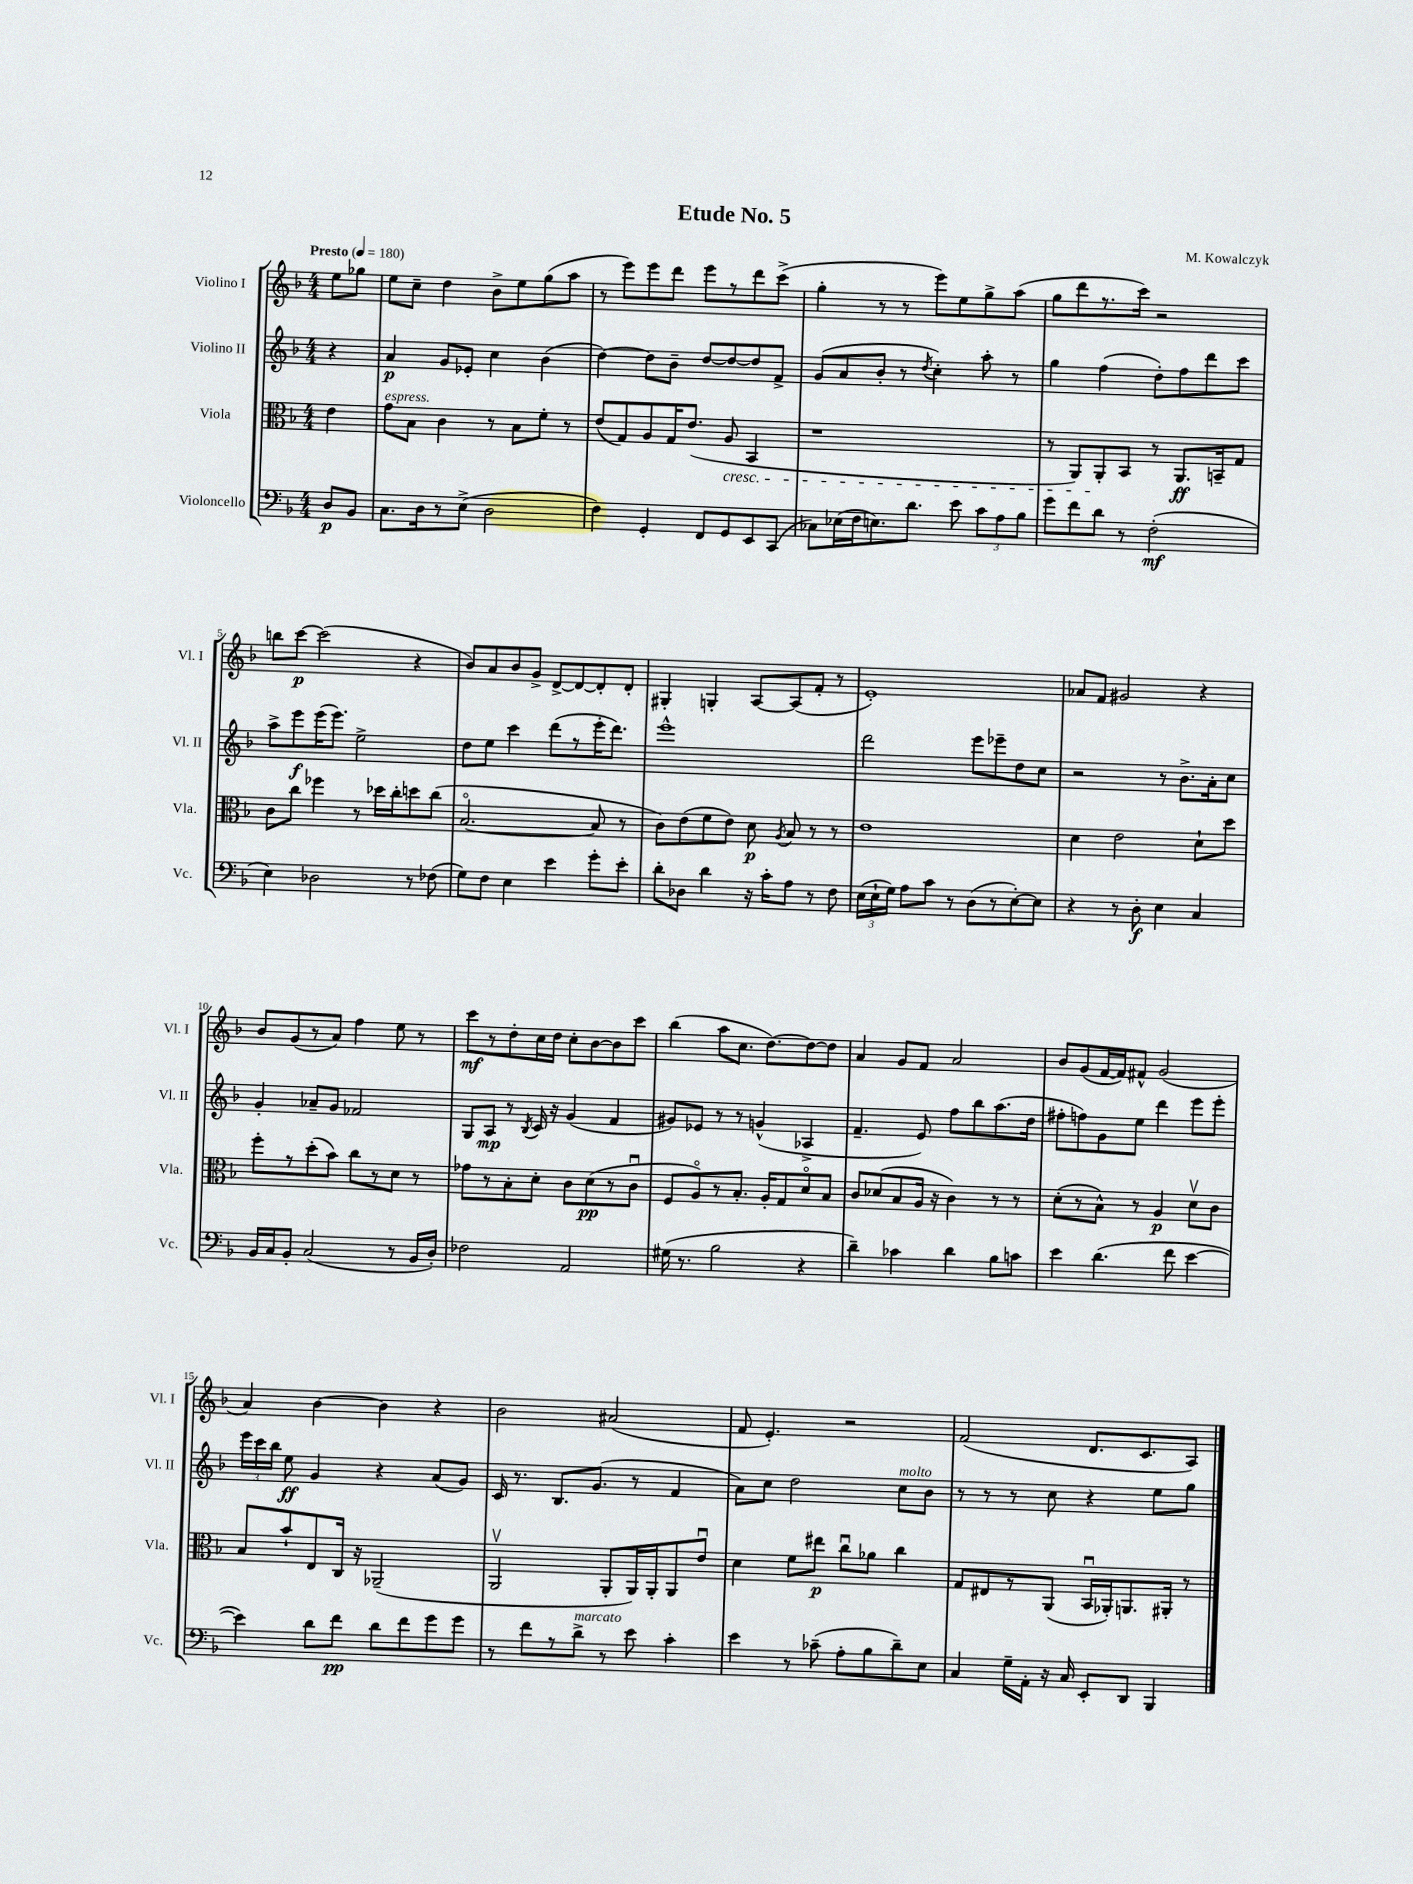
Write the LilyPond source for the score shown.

\header { title = "Etude No. 5" composer = "M. Kowalczyk" }
<<
\new StaffGroup <<
\new Staff = "s0" \with { instrumentName = "Violino I" shortInstrumentName = "Vl. I" } {
    \clef treble \key f \major \numericTimeSignature \time 4/4 \partial 4 \tempo "Presto" 4 = 180
    \autoBeamOff e''8[ ges''8] |
    e''8[ c''8]-- d''4 bes'8[-> e''8 g''8( a''8] |
    r8 e'''8[) e'''8 d'''8] e'''8[ r8 d'''8 c'''8]->( |
    g''4-. r8 r8 e'''8[) e''8 g''8-> a''8]( |
    g''8[ d'''8 r8. c'''16]) r2 |
    b''8[ c'''8]~\p c'''2( r4 |
    bes'8[) a'8 bes'8 g'8]-> d'8[~-> d'8~ d'8-. d'8]-. |
    gis4-. g4-. a8[~ a8( f'8]-. r8 |
    e'1-.) |
    aes'8[ f'8] gis'2 r4 |
    bes'8[ g'8( r8 a'8]) f''4 e''8 r8 |
    c'''8[\mf r8 d''8-. c''16 d''16] c''8[-. bes'8~ bes'8 c'''8] |
    bes''4( a''8[ c''8.] d''8.[~) d''8~ d''8] |
    a'4 g'8[ f'8] a'2 |
    bes'8[ g'8( f'16~ f'16) fis'8]-^ g'2( |
    a'4) bes'4~ bes'4 r4 |
    bes'2 ais'2( |
    f'8 e'4.-.) r2 |
    f'2( d'8.[ c'8. a8]) \bar "|." |
}
\new Staff = "s1" \with { instrumentName = "Violino II" shortInstrumentName = "Vl. II" } {
    \clef treble \key f \major \numericTimeSignature \time 4/4 \partial 4
    \autoBeamOff r4 |
    a'4\p g'8[ ees'8]-. c''4 bes'4( |
    d''4~) d''8[ bes'8]-- d''8[~ d''8~ d''8 f'8]-> |
    g'8[( a'8 bes'8]-. r8 \acciaccatura { d''8 } c''4-.) a''8-. r8 |
    g''4 f''4( d''8[-.) f''8 d'''8 c'''8] |
    a''8[-> e'''8\f e'''16( e'''8.]) e''2-> |
    d''8[ e''8] c'''4 d'''8[( r8 e'''16-. d'''8.]) |
    e'''1-^ |
    d'''2 e'''8[ ees'''8-- d''8 c''8] |
    r2 r8 bes'8.[-> a'16-. c''8] |
    g'4-. aes'8[-- g'8] fes'2 |
    g8[ a8]\mp r8 \acciaccatura { bes8 } c'16 r16 g'4( f'4 |
    gis'8[) ees'8] r8 r8 g'4-^( aes4-> |
    f'4.-- e'8) f''8[ bes''8 a''8.( d''16] |
    fis''8[-. f''8) g'8 e''8] d'''4 e'''8[ e'''8]-. |
    \tuplet 3/2 { e'''16[ c'''16 bes''16] } e''8\ff g'4 r4 a'8[( g'8]) |
    c'16 r8. bes8.[ g'8.]( r8 f'4 |
    a'8[) c''8] d''2 c''8[^\markup { \italic "molto" } bes'8] |
    r8 r8 r8 c''8 r4 e''8[ g''8] \bar "|." |
}
\new Staff = "s2" \with { instrumentName = "Viola" shortInstrumentName = "Vla." } {
    \clef alto \key f \major \numericTimeSignature \time 4/4 \partial 4
    \autoBeamOff e'4 |
    g'8[^\markup { \italic "espress." } bes8] c'4 r8 bes8[ f'8]-. r8 |
    e'8[( g8) a8 g16 e'8.]( a8\cresc bes,4 |
    r1 |
    r8 a,8[) a,8-.\! bes,8] r8 a,8.[\ff b,16-- g8] |
    c'8[ c''8] fes''4 r8 des''16[ c''16-. d''8 c''8]( |
    bes2.~\flageolet bes8 r8 |
    c'8[) e'8( f'8 e'8]) d'8\p \acciaccatura { a8 } bes8 r8 r8 |
    e'1 |
    d'4 e'2 d'8[-! d''8] |
    f''8[-. r8 d''8-.( bes'8]) c''8[ r8 d'8] r8 |
    ges'8[ r8 bes8-. d'8]-. c'8[ d'8\pp( r8 c'8]\downbow |
    f8[ a8\flageolet) r8 bes8.]-. a16[-. g8 d'8\flageolet bes8] |
    c'8[ des'8( bes8 a16] r16 c'4) r8 r8 |
    d'8[-.( r8 bes8]-^) r8 a4\p d'8[\upbow c'8] |
    bes8[ bes'8-! e8 c16] r16 aes,2--( |
    a,2\upbow a,8[-. a,16) a,16-. a,8 e'8]\downbow |
    d'4 f'8[ eis''8]\p c''8[\downbow aes'8] c''4 |
    g8[ eis8 r8 a,8]( bes,16[\downbow aes,16-.) a,8. ais,16]-. r8 \bar "|." |
}
\new Staff = "s3" \with { instrumentName = "Violoncello" shortInstrumentName = "Vc." } {
    \clef bass \key f \major \numericTimeSignature \time 4/4 \partial 4
    \autoBeamOff d8[\p bes,8] |
    c8.[ d16 r8 e8]->( d2 |
    f4) g,4-. f,8[ g,8 e,8 c,8]( |
    ces8[) ees16( f16 e8.) d'8.] e'8 \tuplet 3/2 { c'8[ a8 bes8] } |
    g'8[ f'8 d'8] r8 f2-.\mf( |
    e4) des2 r8 fes8( |
    g8[) f8] e4 e'4 g'8[-. e'8]-. |
    d'8[-. des8] d'4 r16 c'16[-. a8] r8 f8 |
    \tuplet 3/2 { e16[( e16-! g16]) } a8[ c'8] r8 d8[( r8 e8~-.) e8] |
    r4 r8 d8-.\f e4 c4 |
    bes,16[ c16 bes,8]-. c2( r8 bes,16[ d16]-.) |
    fes2 a,2 |
    gis16( r8. bes2 r4 |
    d'4--) ces'4 d'4 bes8[ c'8] |
    e'4 d'4.( f'8 e'4~ |
    e'4) d'8[ f'8]\pp d'8[ f'8 g'8 g'8] |
    r8 f'8[ r8 d'8]->^\markup { \italic "marcato" } r8 e'8 c'4-. |
    e'4 r8 ces'8--( a8[-. bes8 d'8--) e8] |
    c4 g16[-- a,16]-. r16 c16 e,8[-. d,8] bes,,4 \bar "|." |
}
>>
>>
